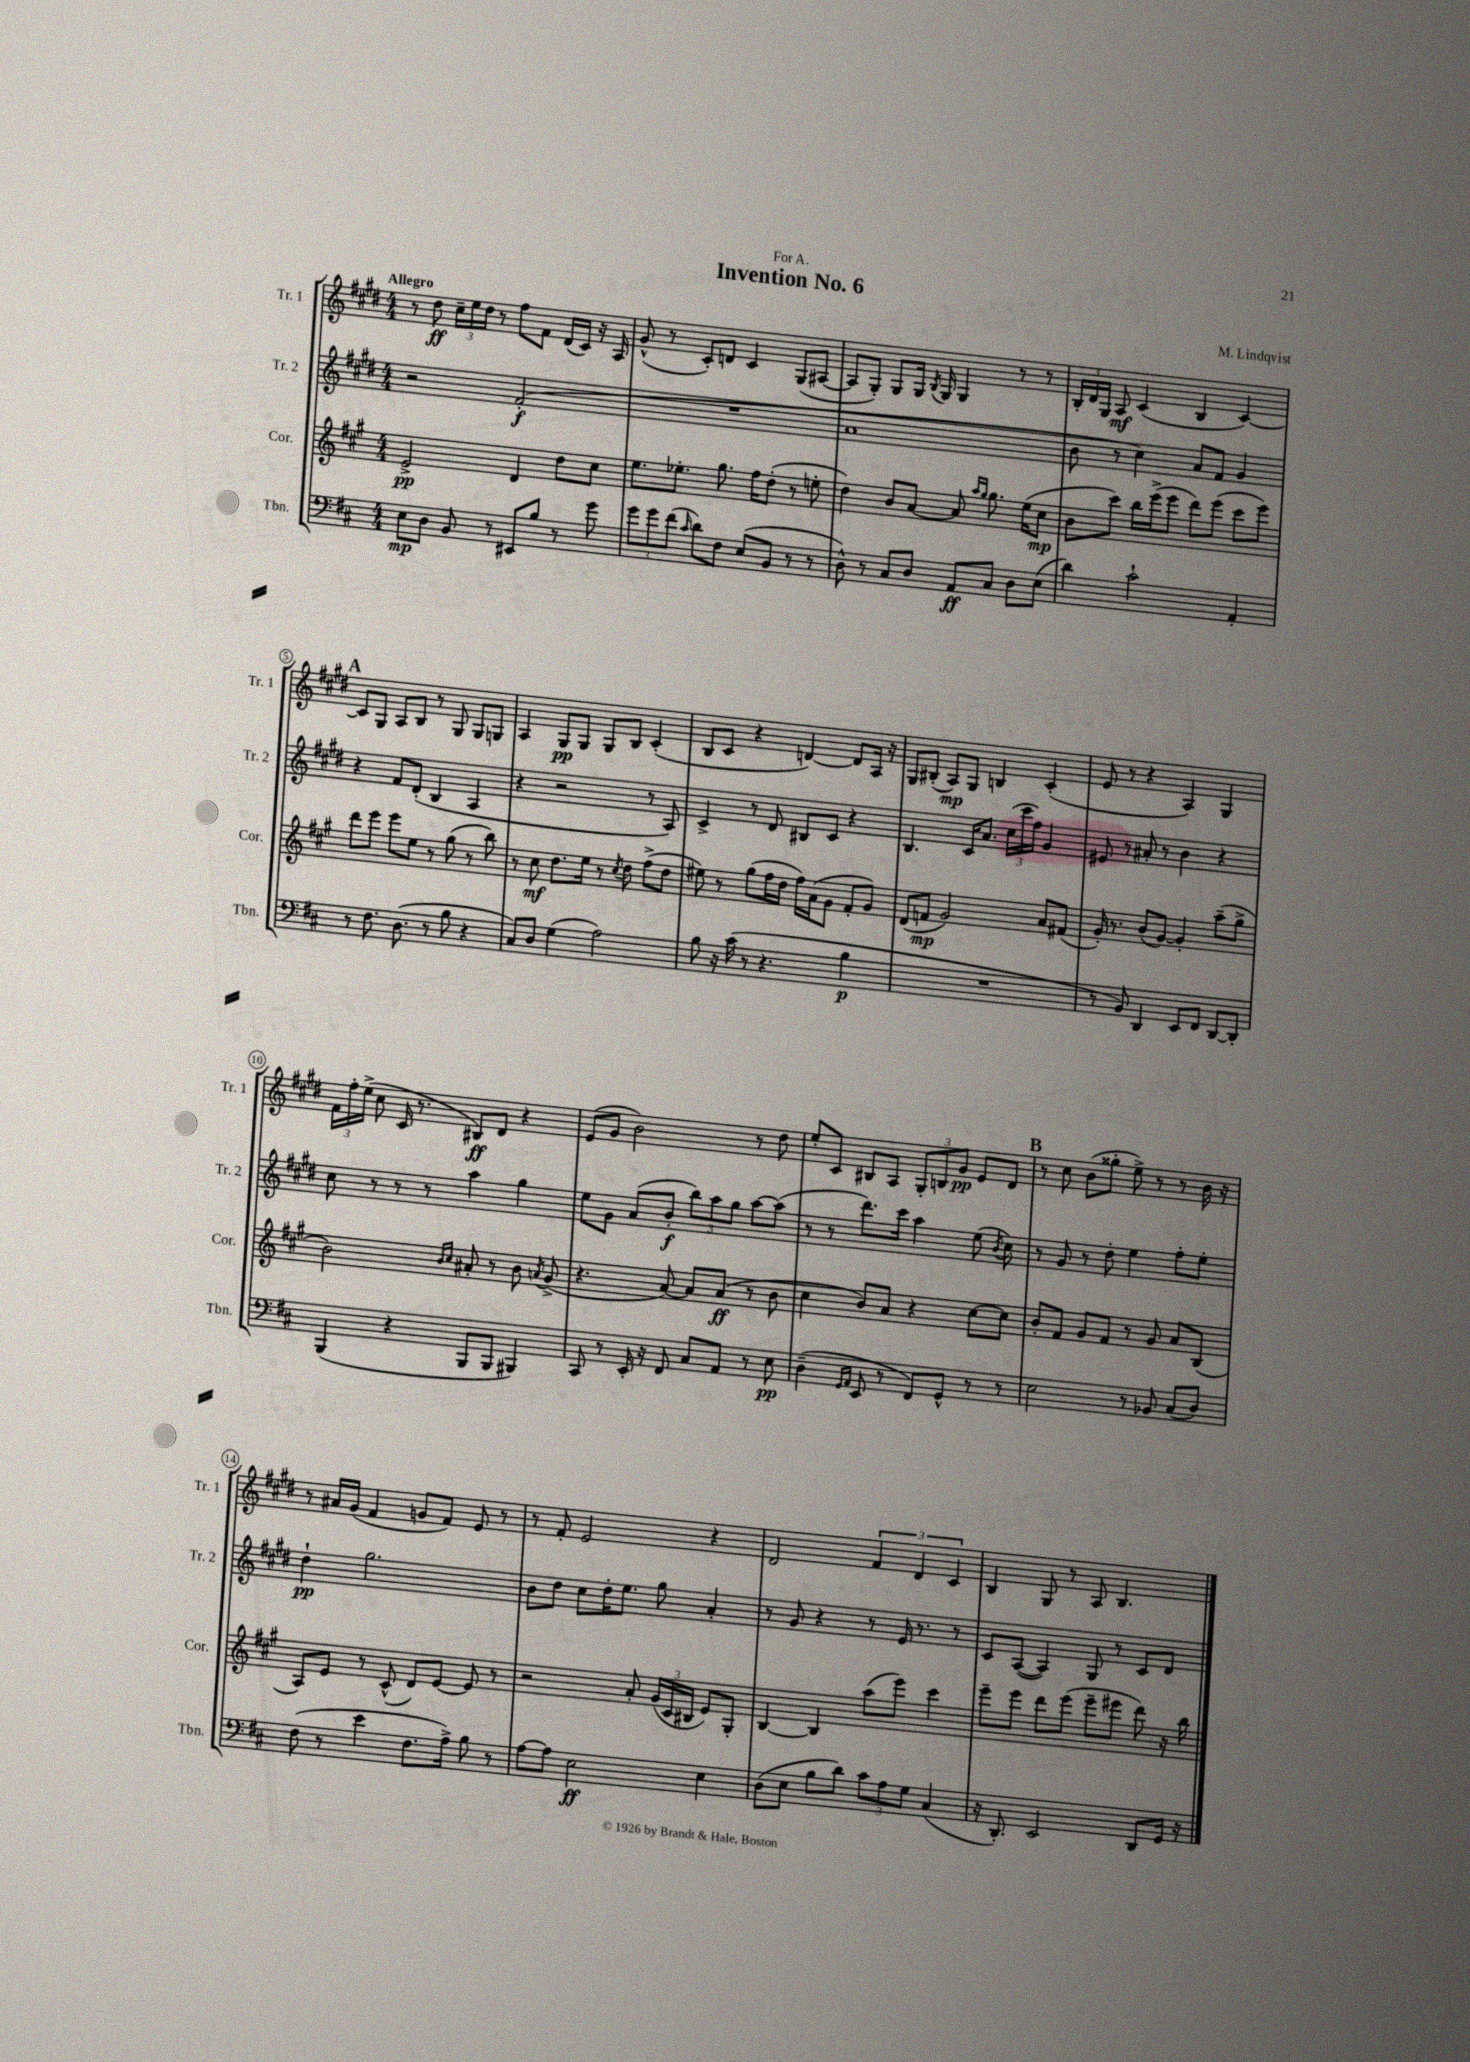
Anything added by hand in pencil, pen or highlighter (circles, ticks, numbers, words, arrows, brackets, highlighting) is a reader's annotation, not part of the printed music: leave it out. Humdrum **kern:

**kern	**dynam	**kern	**dynam	**kern	**dynam	**kern	**dynam
*part4	*part4	*part3	*part3	*part2	*part2	*part1	*part1
*staff4	*staff4	*staff3	*staff3	*staff2	*staff2	*staff1	*staff1
*I"Tbn.	*	*I"Cor.	*	*I"Tr. 2	*	*I"Tr. 1	*
*I'Tbn.	*	*I'Cor.	*	*I'Tr. 2	*	*I'Tr. 1	*
*clefF4	*	*clefG2	*	*clefG2	*	*clefG2	*
*k[f#c#]	*	*k[f#c#g#]	*	*k[f#c#g#d#]	*	*k[f#c#g#d#]	*
*M4/4	*	*M4/4	*	*M4/4	*	*M4/4	*
=1	=1	=1	=1	=1	=1	=1	=1
!	!	!	!	!	!	!LO:TX:a:B:t=Allegro	!
8E\L	mp	2e^/	pp	2r	.	8r	.
8D\J	.	.	.	.	.	8dd#\	ff
8BB/	.	.	.	.	.	24cc#~\LL	.
.	.	.	.	.	.	24ee\	.
.	.	.	.	.	.	24dd#\JJ	.
8r	.	.	.	.	.	8r	.
8EE#X/L	.	4d/	.	(2f#'/	f	8ff#\L	.
8B/J	.	.	.	.	.	8f#\J	.
8r	.	8dd\L	.	.	.	(16d#/LL	.
.	.	.	.	.	.	16c#/JJ)	.
8g\	.	8cc#\J	.	.	.	16r	.
.	.	.	.	.	.	16A/	.
=2	=2	=2	=2	=2	=2	=2	=2
12g\L	.	8.ee\L	.	1r	.	(8g#^^/	.
12g\	.	.	.	.	.	.	.
.	.	.	.	.	.	8r	.
(12f#\J	.	.	.	.	.	.	.
.	.	8.ee-X'\J	.	.	.	.	.
16qqc#/	.	.	.	.	.	.	.
8d\L)	.	.	.	.	.	8c#'/L)	.
8F#\J	.	8.gg#\	.	.	.	8dn/J	.
(8E/L	.	.	.	.	.	4c#/	.
.	.	16ff#\KL	.	.	.	.	.
8BB/J	.	(8dd'\J	.	.	.	.	.
8r	.	8r	.	.	.	(8G#/L	.
8r	.	8een'\	.	.	.	[8A#X/J	.
=3	=3	=3	=3	=3	=3	=3	=3
8D^^\)	.	4dd\)	.	1a	.	8A#/L]	.
8r	.	.	.	.	.	8G#'/J)	.
8C#/L	.	8b/L	.	.	.	8G#/L	.
8D/J	.	[8a/J	.	.	.	16G#/Jk	.
.	.	.	.	.	.	8qB/	.
.	.	.	.	.	.	16G#/	.
8AA/L	ff	8a/]	.	.	.	4G#/	.
.	.	16qqaa/LL	.	.	.	.	.
.	.	16qqgg#/JJ	.	.	.	.	.
8C#/J	.	8.gg#\	.	.	.	.	.
8D\L	.	.	.	.	.	8r	.
.	.	(16ee\KL	.	.	.	.	.
(8E\J	.	8cc#\J	mp	.	.	8r	.
=4	=4	=4	=4	=4	=4	=4	=4
4d\)	.	8b\L	.	8b\	.	24B'/LL	.
.	.	.	.	.	.	24d#/	.
.	.	.	.	.	.	24G#/JJ	.
.	.	8ccc#\J)	.	8r	.	8A/	mf
2c#`\	.	16bb\LL	.	4cc#\)	.	(4c#/	.
.	.	(16eee^\J	.	.	.	.	.
.	.	8eee\J	.	.	.	.	.
.	.	8ddd\L)	.	8a/L	.	4B/	.
.	.	(8eee\J	.	8f#/J	.	.	.
4AA'/	.	8ccc#\L	.	4g#/	.	[4c#/)	.
.	.	8eee\J)	.	.	.	.	.
!!LO:LB:g=z
!!LO:REH:place=s1:t=A
=5	=5	=5	=5	=5	=5	=5	=5
8r	.	8ddd\L	.	4r	.	8c#/L]	.
8.F#\	.	8eee\J	.	.	.	8G#/J	.
.	.	8eee\L	.	8f#/L	.	8A/L	.
(8.D\	.	.	.	.	.	.	.
.	.	8ee\J	.	(8d#'/J	.	8B/J	.
8r	.	8r	.	4B/	.	8r	.
8B\	.	(8gg#\	.	.	.	8G#/	.
4r	.	8r	.	4A/	.	8G#/L	.
.	.	8bb\)	.	.	.	8Gn/J	.
=6	=6	=6	=6	=6	=6	=6	=6
8C#/L)	.	8r	.	4r	.	4A/	.
8D/J	.	8cc#\	mf	.	.	.	.
(4G\	.	8.dd\L	.	2r	.	8G#/L	pp
.	.	.	.	.	.	8G#/J	.
.	.	16ee\Jk	.	.	.	.	.
2A\)	.	8r	.	.	.	8G#/L	.
.	.	8qcc#/	.	.	.	.	.
.	.	8dd\	.	.	.	8B/J	.
.	.	(8ff#^\L	.	8r	.	(4c#'/	.
.	.	8dd\J	.	8A/)	.	.	.
=7	=7	=7	=7	=7	=7	=7	=7
8B\	.	8ee#X\)	.	4c#^/	.	8B/L	.
16r	.	8r	.	.	.	8c#/J	.
(16c#\	.	.	.	.	.	.	.
8r	.	(8gg#\L	.	8r	.	4r	.
4.r	.	16ff#\L	.	8d#/	.	.	.
.	.	16dd\JJ	.	.	.	.	.
.	.	16ff#\LL)	.	8B#X/L	.	[4dn/)	.
.	.	(16a\J	.	.	.	.	.
.	.	8g#\J	.	8c#/J	.	.	.
4B\	p	8f#'/L	.	4r	.	8d/L]	.
.	.	8g#/J)	.	.	.	16A/Jk	.
.	.	.	.	.	.	16r	.
=8	=8	=8	=8	=8	=8	=8	=8
1r	.	(8d/L	.	4.B/	.	8G#/L	.
.	.	8fn/J	mp	.	.	(8B#X'/J	.
.	.	2g#/)	.	.	.	8A/L)	mp
.	.	.	.	16c#/KL	.	8G#/J	.
.	.	.	.	8.a/J	.	.	.
.	.	.	.	.	.	4Bn/	.
.	.	.	.	(24cc#\LL	.	.	.
.	.	.	.	24ccc#\	.	.	.
.	.	.	.	24ff#\JJ)	.	.	.
.	.	8a/L	.	4g#/	.	(4c#'/	.
.	.	(8f#X/J	.	.	.	.	.
=9	=9	=9	=9	=9	=9	=9	=9
8r	.	16g#'/)	.	8e#X/	.	8e/	.
.	.	8.r	.	.	.	.	.
8BB/)	.	.	.	8r	.	8r	.
4DD/	.	(8b/L	.	8a#X'/	.	4r	.
.	.	[8g#/J)	.	8r	.	.	.
8EE/L	.	4g#'/]	.	4b\	.	4A/)	.
8FF#/J	.	.	.	.	.	.	.
[8DD/L	.	(8aa~\L	.	4r	.	4G#/	.
8DD'/J]	.	8gg#^\J	.	.	.	.	.
!!LO:LB:g=z
=10	=10	=10	=10	=10	=10	=10	=10
(4BBB/	.	2b\)	.	8cc#\	.	24f#\LL	.
.	.	.	.	.	.	24ff#'\	.
.	.	.	.	.	.	(24ee^\JJ	.
.	.	.	.	8r	.	8cc#\	.
4r	.	.	.	8r	.	16c#/	.
.	.	.	.	.	.	8.r	.
.	.	.	.	8r	.	.	.
.	.	16qqb/LL	.	.	.	.	.
.	.	16qqcc#/JJ	.	.	.	.	.
8BBB/L	.	8a#X'/	.	4aa\	.	8B#X/L)	ff
8BBB/J	.	8r	.	.	.	8d#/J	.
4BBB#X/)	.	8b\	.	4gg#\	.	4r	.
.	.	8qan/	.	.	.	.	.
.	.	(8g#^/	.	.	.	.	.
=11	=11	=11	=11	=11	=11	=11	=11
8CC#/	.	4.r	.	8ee\L	.	(8e/L	.
8r	.	.	.	8g#\J	.	8g#/J	.
16EE'/	.	.	.	(8a/L	.	2b\)	.
16r	.	.	.	.	.	.	.
8FF#/	.	[8a/)	.	8b'/J	f	.	.
8C#/L	.	8a/L]	.	12bb\L)	.	.	.
.	.	.	.	12aa\	.	.	.
8AA/J	.	(8a/J	ff	.	.	.	.
.	.	.	.	12gg#\J	.	.	.
8r	.	8r	.	[8aa\L	.	8r	.
8E\	pp	8b\	.	(8aa\J]	.	8dd#\	.
=12	=12	=12	=12	=12	=12	=12	=12
(4D~\	.	4cc#\	.	8r	.	8ee'/L	.
.	.	.	.	8r	.	8c#/J	.
16qqGG/LL	.	.	.	.	.	.	.
16qqAA/JJ	.	.	.	.	.	.	.
8EE/	.	8b/L)	.	8.ddd#\L)	.	8B#X/L	.
8r	.	8a/J	.	.	.	8A/J	.
.	.	.	.	16ccc#\Jk	.	.	.
8FF#/L)	.	4r	.	4aa\	.	12G#'/L	.
.	.	.	.	.	.	12Bn/	.
8GG^^/J	.	.	.	.	.	.	.
.	.	.	.	.	.	12g#/J	pp
8r	.	[8cc#\L	.	(8ee\	.	8e/L	.
.	.	.	.	8qb/	.	.	.
8r	.	8cc#\J]	.	8cc#\)	.	8d#/J	.
!!LO:REH:place=s1:t=B
=13	=13	=13	=13	=13	=13	=13	=13
2E\	.	8b'/L	.	8r	.	8r	.
.	.	8f#/J	.	8g#/	.	8cc#\	.
.	.	8g#/L	.	8r	.	(8b\L	.
.	.	8f#/J	.	8dd#'\	.	8gg##X'\J	.
8r	.	8r	.	4ee\	.	8ee^\)	.
8BB-X/	.	8g#/	.	.	.	8r	.
(8C#/L	.	8a/L	.	8ff#'\L	.	8r	.
8D/J)	.	(8B/J	.	8ee'\J	.	16b\	.
.	.	.	.	.	.	16r	.
!!LO:LB:g=z
=14	=14	=14	=14	=14	=14	=14	=14
(8F#\	.	8A/L)	.	4dd#`\	pp	8r	.
8r	.	8e/J	.	.	.	16a#X/LL	.
.	.	.	.	.	.	(16g#/JJ	.
4e\	.	8r	.	2.gg#\	.	4f#/	.
.	.	(8c#^^/	.	.	.	.	.
8.F#\L	.	8d/L)	.	.	.	8gn/L	.
.	.	[8e/J	.	.	.	8f#/J)	.
16A^\Jk)	.	.	.	.	.	.	.
8B\	.	8e/]	.	.	.	8e/	.
8r	.	8r	.	.	.	8r	.
=15	=15	=15	=15	=15	=15	=15	=15
[8A\L	.	2r	.	8b\L	.	8r	.
8A\J]	.	.	.	8dd#\J	.	8f#'/	.
2E\	ff	.	.	8cc#\L	.	2e/	.
.	.	.	.	16dd#'\K	.	.	.
.	.	.	.	8.ee\J	.	.	.
.	.	8a'/	.	.	.	.	.
.	.	(24g#/LL	.	8gg#\	.	.	.
.	.	24c#/	.	.	.	.	.
.	.	24B#X/JJ	.	.	.	.	.
4E\	.	8e/L)	.	4a'/	.	4r	.
.	.	8G#'/J	.	.	.	.	.
=16	=16	=16	=16	=16	=16	=16	=16
(8D\L	.	[4B/	.	8r	.	2d#/	.
8E\J	.	.	.	8g#/	.	.	.
8B\L	.	4B/]	.	4r	.	.	.
8d\J)	.	.	.	.	.	.	.
12c#\L	.	(8aa\L	.	8r	.	6f#/	.
12A\	.	.	.	.	.	.	.
.	.	8eee\J)	.	16e/	.	.	.
12G\J	.	.	.	.	.	6d#/	.
.	.	.	.	8.r	.	.	.
(4C#/	.	4ccc#\	.	.	.	.	.
.	.	.	.	.	.	6c#/	.
.	.	.	.	8r	.	.	.
=17	=17	=17	=17	=17	=17	=17	=17
16r	.	8eee~\L	.	8c#/L	.	4B/	.
8.DD'/)	.	.	.	.	.	.	.
.	.	8eee\J	.	([8A/J	.	.	.
2EE/	.	8ddd\L	.	4A/])	.	8G#/	.
.	.	(8eee\J	.	.	.	8r	.
.	.	8eee~\L	.	8G#/	.	8A/	.
.	.	8eee#X\J	.	8r	.	4.B/	.
8DD/L	.	8ddd\)	.	8c#/L	.	.	.
16GG/Jk	.	16r	.	8d#/J	.	.	.
16r	.	16bb\	.	.	.	.	.
==	==	==	==	==	==	==	==
*-	*-	*-	*-	*-	*-	*-	*-
